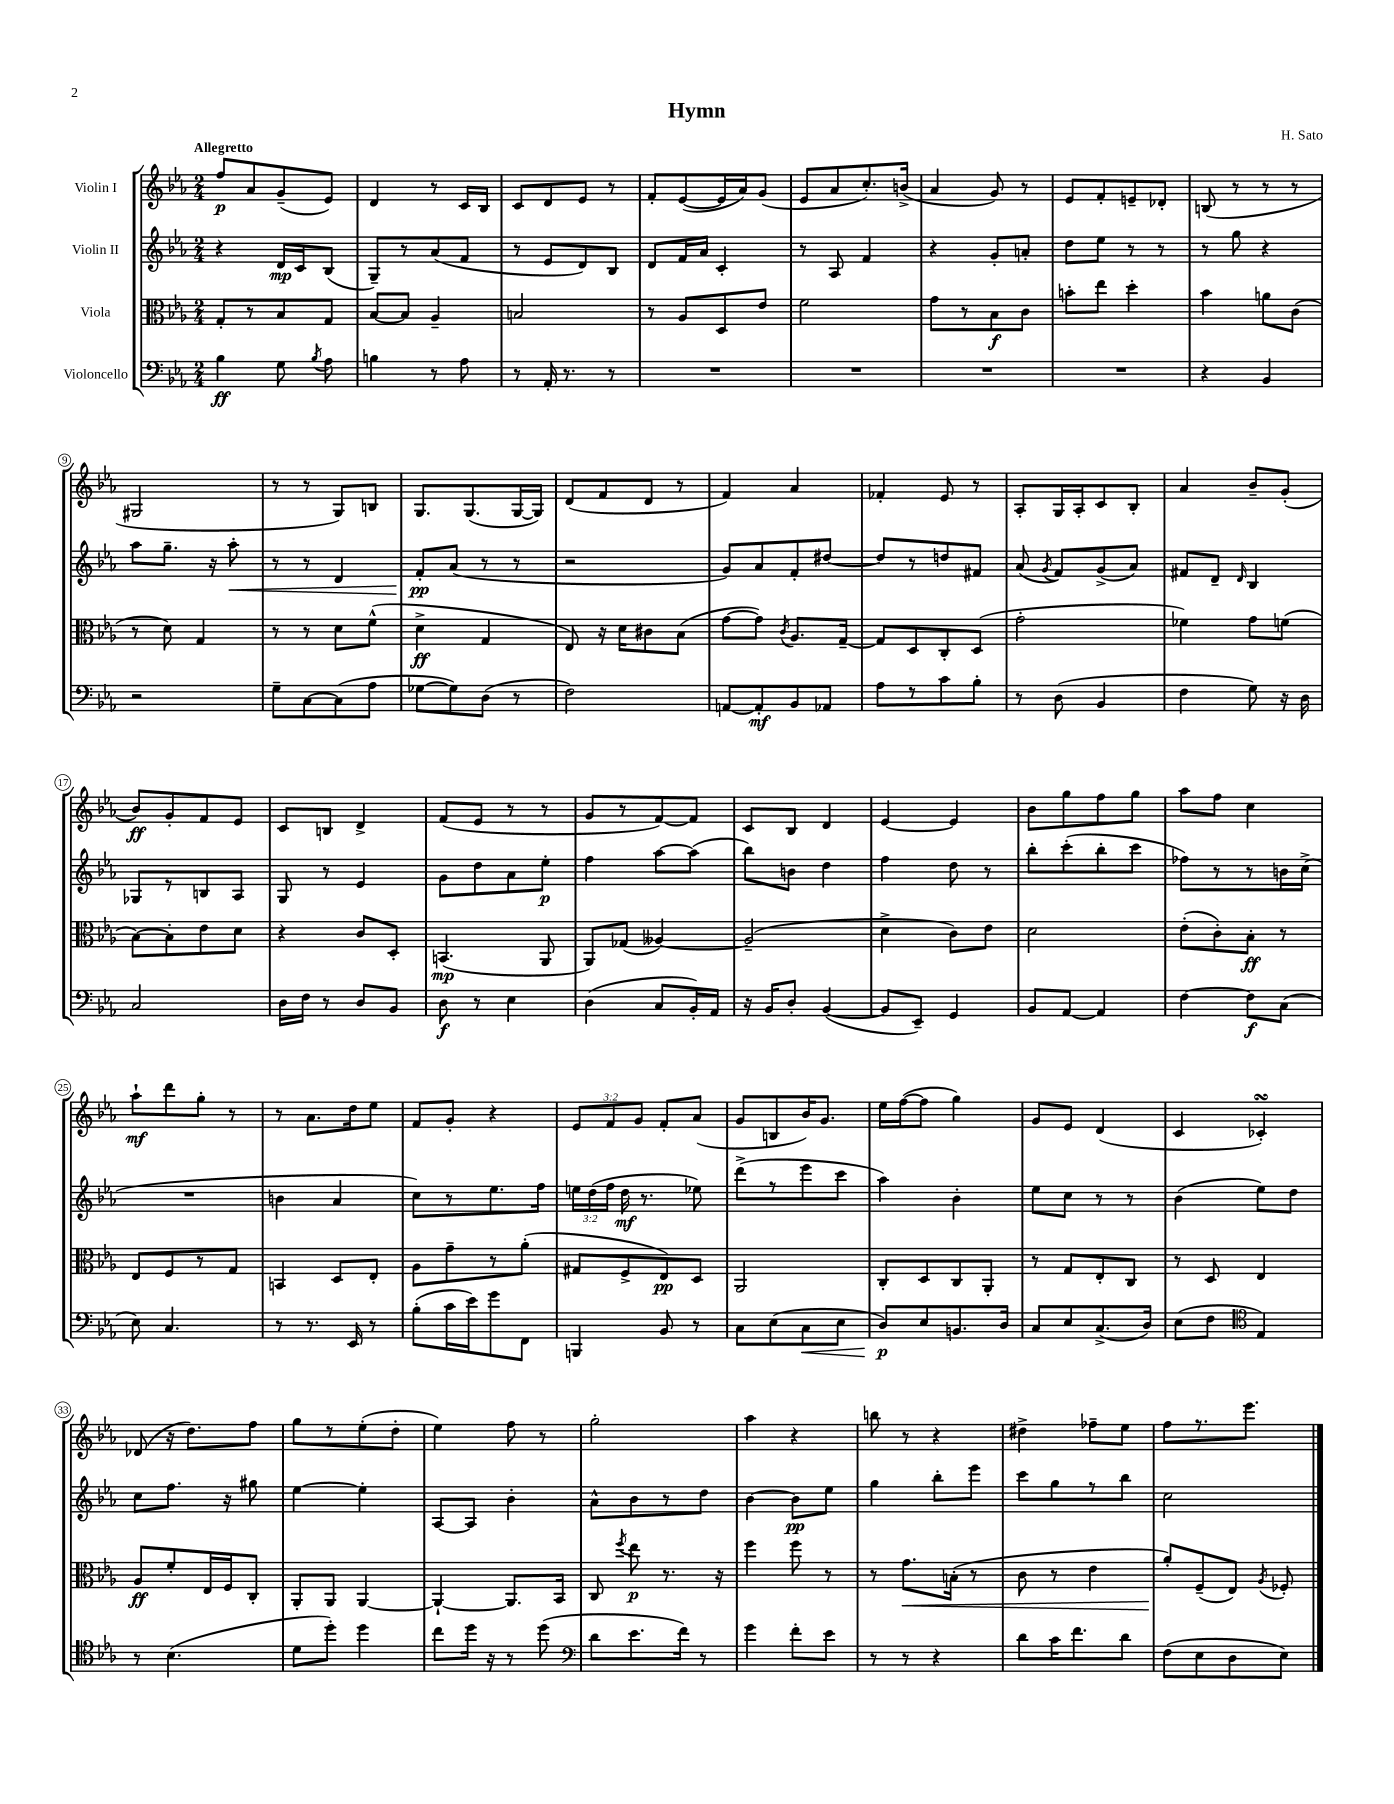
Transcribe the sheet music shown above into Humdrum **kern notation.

**kern	**dynam	**kern	**dynam	**kern	**dynam	**kern	**dynam
*part4	*part4	*part3	*part3	*part2	*part2	*part1	*part1
*staff4	*staff4	*staff3	*staff3	*staff2	*staff2	*staff1	*staff1
*I"Violoncello	*	*I"Viola	*	*I"Violin II	*	*I"Violin I	*
*clefF4	*	*clefC3	*	*clefG2	*	*clefG2	*
*k[b-e-a-]	*	*k[b-e-a-]	*	*k[b-e-a-]	*	*k[b-e-a-]	*
*M2/4	*	*M2/4	*	*M2/4	*	*M2/4	*
=1	=1	=1	=1	=1	=1	=1	=1
!	!	!	!	!	!	!LO:TX:a:B:t=Allegretto	!
4B-\	ff	8G'/L	.	4r	.	8ff/L	p
.	.	8r	.	.	.	8a-/	.
8G\	.	8B-/	.	16d/LL	mp	(8g~/	.
.	.	.	.	16c/J	.	.	.
8qB-/	.	.	.	.	.	.	.
8A-\	.	8G/J	.	(8B-/J	.	8e-/J)	.
=2	=2	=2	=2	=2	=2	=2	=2
4Bn\	.	[8B-/L	.	8G~/L)	.	4d/	.
.	.	8B-/J]	.	8r	.	.	.
8r	.	4A-~/	.	(8a-/	.	8r	.
8A-\	.	.	.	8f/J	.	16c/LL	.
.	.	.	.	.	.	16B-/JJ	.
=3	=3	=3	=3	=3	=3	=3	=3
8r	.	2Bn/	.	8r	.	8c/L	.
16AA-'/	.	.	.	8e-/L	.	8d/	.
8.r	.	.	.	.	.	.	.
.	.	.	.	8d/)	.	8e-/J	.
8r	.	.	.	8B-/J	.	8r	.
=4	=4	=4	=4	=4	=4	=4	=4
2r	.	8r	.	8d/L	.	8f'/L	.
.	.	8A-/L	.	16f/L	.	([8e-/	.
.	.	.	.	16a-/JJ	.	.	.
.	.	8D/	.	4c'/	.	16e-/L]	.
.	.	.	.	.	.	16a-/J)	.
.	.	8e-/J	.	.	.	(8g/J	.
=5	=5	=5	=5	=5	=5	=5	=5
2r	.	2f\	.	8r	.	8e-/L	.
.	.	.	.	8A-/	.	8a-/	.
.	.	.	.	4f/	.	8.cc'/)	.
.	.	.	.	.	.	(16bn^/Jk	.
=6	=6	=6	=6	=6	=6	=6	=6
2r	.	8g\L	.	4r	.	4a-/	.
.	.	8r	.	.	.	.	.
.	.	8B-\	f	8g'/L	.	8g/)	.
.	.	8c\J	.	8an'/J	.	8r	.
=7	=7	=7	=7	=7	=7	=7	=7
2r	.	8bn'\L	.	8dd\L	.	8e-/L	.
.	.	8ee-\J	.	8ee-\J	.	8f'/	.
.	.	4dd'\	.	8r	.	8en~/	.
.	.	.	.	8r	.	8d-X'/J	.
=8	=8	=8	=8	=8	=8	=8	=8
4r	.	4b-\	.	8r	.	(8Bn/	.
.	.	.	.	8gg\	.	8r	.
4BB-/	.	8an\L	.	4r	.	8r	.
.	.	(8c\J	.	.	.	8r	.
!!LO:LB:g=z
=9	=9	=9	=9	=9	=9	=9	=9
2r	.	8r	.	8aa-\L	.	2G#X/	.
.	.	8d\)	.	8.gg~\J	.	.	.
.	.	4G/	.	.	.	.	.
.	.	.	.	16r	.	.	.
!	!	!	!	!	!LO:HP:b	!	!
.	.	.	.	8aa-'\	<	.	.
=10	=10	=10	=10	=10	=10	=10	=10
8G~\L	.	8r	.	8r	.	8r	.
[8C\	.	8r	.	8r	.	8r	.
(8C\]	.	8d\L	.	4d/	.	8G/L)	.
8A-\J	.	(8f^^\J	.	.	.	8Bn/J	.
=11	=11	=11	=11	=11	=11	=11	=11
[8G-X\L	.	4d^\	ff	8f'/L	pp	8.G/L	.
8G-\])	.	.	.	(8a-/J	[	.	.
.	.	.	.	.	.	(8.G/	.
(8D\J	.	4G/	.	8r	.	.	.
8r	.	.	.	8r	.	[16G/L	.
.	.	.	.	.	.	16G/JJ])	.
=12	=12	=12	=12	=12	=12	=12	=12
2F\)	.	8E-/)	.	2r	.	(8d/L	.
.	.	16r	.	.	.	8f/	.
.	.	16d\KL	.	.	.	.	.
.	.	8c#X\	.	.	.	8d/J	.
.	.	(8B-\J	.	.	.	8r	.
=13	=13	=13	=13	=13	=13	=13	=13
[8AAn/L	.	[8g\L	.	8g/L)	.	4f/)	.
8AA'/]	mf	8g\J])	.	8a-/	.	.	.
.	.	8qc/	.	.	.	.	.
8BB-/	.	8.A-/L	.	8f'/	.	4a-/	.
8AA-X/J	.	.	.	[8dd#X/J	.	.	.
.	.	[16G~/Jk	.	.	.	.	.
=14	=14	=14	=14	=14	=14	=14	=14
8A-\L	.	8G/L]	.	8dd#/L]	.	4f-X'/	.
8r	.	8D/	.	8r	.	.	.
8c\	.	8C'/	.	8ddn/	.	8e-/	.
8B-'\J	.	(8D/J	.	8f#X/J	.	8r	.
=15	=15	=15	=15	=15	=15	=15	=15
8r	.	2g'\	.	(8a-/	.	8A-'/L	.
.	.	.	.	8qg/	.	.	.
(8D\	.	.	.	8f/L)	.	16G/L	.
.	.	.	.	.	.	16A-'/J	.
4BB-/	.	.	.	(8g^/	.	8c/	.
.	.	.	.	8a-/J)	.	8B-'/J	.
=16	=16	=16	=16	=16	=16	=16	=16
4F\	.	4f-X\)	.	8f#X/L	.	4a-/	.
.	.	.	.	8d~/J	.	.	.
.	.	.	.	16qqd/	.	.	.
8G\)	.	8g\L	.	4B-/	.	8b-~/L	.
16r	.	(8fn\J	.	.	.	(8g'/J	.
16D\	.	.	.	.	.	.	.
!!LO:LB:g=z
=17	=17	=17	=17	=17	=17	=17	=17
2C/	.	[8B-\L)	.	8G-X/L	.	8b-/L)	ff
.	.	8B-'\]	.	8r	.	8g'/	.
.	.	8e-\	.	8Bn/	.	8f/	.
.	.	8d\J	.	8A-/J	.	8e-/J	.
=18	=18	=18	=18	=18	=18	=18	=18
16D\LL	.	4r	.	8G/	.	8c/L	.
16F\JJ	.	.	.	.	.	.	.
8r	.	.	.	8r	.	8Bn/J	.
8D/L	.	8c/L	.	4e-/	.	4d^/	.
8BB-/J	.	8D'/J	.	.	.	.	.
=19	=19	=19	=19	=19	=19	=19	=19
8D\	f	(4.BBn/	mp	8g\L	.	(8f/L	.
8r	.	.	.	8dd\	.	8e-/J	.
4E-\	.	.	.	8a-\	.	8r	.
.	.	8AA-/	.	8ee-'\J	p	8r	.
=20	=20	=20	=20	=20	=20	=20	=20
(4D\	.	8AA-/L)	.	4ff\	.	8g/L	.
.	.	(8G-X/J	.	.	.	8r	.
8C/L	.	[4A--X/)	.	[8aa-\L	.	[8f/)	.
16BB-'/L)	.	.	.	(8aa-\J]	.	8f/J]	.
16AA-/JJ	.	.	.	.	.	.	.
=21	=21	=21	=21	=21	=21	=21	=21
16r	.	(2A--~/]	.	8bb-\L)	.	8c/L	.
16BB-/KL	.	.	.	.	.	.	.
8D'/J	.	.	.	8bn\J	.	8B-/J	.
([4BB-/	.	.	.	4dd\	.	4d/	.
=22	=22	=22	=22	=22	=22	=22	=22
8BB-/L]	.	4d^\	.	4ff\	.	[4e-/	.
8EE-~/J)	.	.	.	.	.	.	.
4GG/	.	8c\L)	.	8dd\	.	4e-/]	.
.	.	8e-\J	.	8r	.	.	.
=23	=23	=23	=23	=23	=23	=23	=23
8BB-/L	.	2d\	.	8bb-'\L	.	8b-\L	.
[8AA-/J	.	.	.	(8ccc'\	.	8gg\	.
4AA-/]	.	.	.	8bb-'\	.	8ff\	.
.	.	.	.	8ccc\J	.	8gg\J	.
=24	=24	=24	=24	=24	=24	=24	=24
[4F\	.	(8e-'\L	.	8ff-X\L)	.	8aa-\L	.
.	.	8c'\)	.	8r	.	8ff\J	.
8F\L]	f	8B-'\J	ff	8r	.	4cc\	.
(8C\J	.	8r	.	16bn\L	.	.	.
.	.	.	.	(16cc^\JJ	.	.	.
!!LO:LB:g=z
=25	=25	=25	=25	=25	=25	=25	=25
8E-\)	.	8E-/L	.	2r	.	8aa-`\L	mf
4.C/	.	8F/	.	.	.	8ddd\	.
.	.	8r	.	.	.	8gg'\J	.
.	.	8G/J	.	.	.	8r	.
=26	=26	=26	=26	=26	=26	=26	=26
8r	.	4BBn/	.	4bn\	.	8r	.
8.r	.	.	.	.	.	8.a-\L	.
.	.	8D/L	.	4a-/	.	.	.
16EE-/	.	.	.	.	.	16dd\k	.
8r	.	8E-'/J	.	.	.	8ee-\J	.
=27	=27	=27	=27	=27	=27	=27	=27
(8B-'\L	.	8A-\L	.	8cc\L)	.	8f/L	.
16c\L	.	8g~\	.	8r	.	8g'/J	.
16e-\J)	.	.	.	.	.	.	.
8g\	.	8r	.	8.ee-\	.	4r	.
8FF\J	.	(8a-'\J	.	.	.	.	.
.	.	.	.	16ff\Jk	.	.	.
=28	=28	=28	=28	=28	=28	=28	=28
4BBBn/	.	8G#X/L	.	24een\LL	.	12e-/L	.
.	.	.	.	(24dd\	.	.	.
.	.	.	.	24ff\JJ	.	12f/	.
.	.	8F^/	.	16dd\	mf	.	.
.	.	.	.	.	.	12g/J	.
.	.	.	.	8.r	.	.	.
8BB-/	.	8E-/)	pp	.	.	8f'/L	.
8r	.	8D/J	.	8ee-X\)	.	(8a-/J	.
=29	=29	=29	=29	=29	=29	=29	=29
8C\L	.	2AA-/	.	(8ddd^\L	.	8g/L	.
(8E-\	.	.	.	8r	.	8Bn/	.
!	!LO:HP:b	!	!	!	!	!	!
8C\	<	.	.	8eee-\	.	16b-/K)	.
.	.	.	.	.	.	8.g/J	.
8E-\J	.	.	.	8ccc\J	.	.	.
=30	=30	=30	=30	=30	=30	=30	=30
8D/L)	p	8C'/L	.	4aa-\)	.	16ee-\LL	.
.	.	.	.	.	.	([16ff\J	.
8E-/	[	8D/	.	.	.	8ff\J]	.
8.BBn/	.	8C/	.	4b-'\	.	4gg\)	.
.	.	8AA-'/J	.	.	.	.	.
16D/Jk	.	.	.	.	.	.	.
=31	=31	=31	=31	=31	=31	=31	=31
8C/L	.	8r	.	8ee-\L	.	8g/L	.
8E-/	.	8G/L	.	8cc\J	.	8e-/J	.
(8.C^/	.	8E-'/	.	8r	.	(4d/	.
.	.	8C/J	.	8r	.	.	.
16D/Jk)	.	.	.	.	.	.	.
=32	=32	=32	=32	=32	=32	=32	=32
(8E-\L	.	8r	.	(4b-\	.	4c/	.
8F\J	.	8D/	.	.	.	.	.
*clefC4	*	*	*	*	*	*	*
4E-/)	.	4E-/	.	8ee-\L)	.	4c-XsSSs'/)	.
.	.	.	.	8dd\J	.	.	.
!!LO:LB:g=z
=33	=33	=33	=33	=33	=33	=33	=33
8r	.	8A-/L	ff	8cc\L	.	(8d-X/	.
(4.B-\	.	8f'/	.	8.ff\J	.	16r	.
.	.	.	.	.	.	8.dd\L)	.
.	.	16E-/L	.	.	.	.	.
.	.	16F/J	.	16r	.	.	.
.	.	8C'/J	.	8gg#X\	.	8ff\J	.
=34	=34	=34	=34	=34	=34	=34	=34
8d\L	.	8AA-'/L	.	[4ee-\	.	8gg\L	.
8dd'\J)	.	8AA-/J	.	.	.	8r	.
4dd\	.	[4AA-/	.	4ee-'\]	.	(8ee-'\	.
.	.	.	.	.	.	8dd'\J	.
=35	=35	=35	=35	=35	=35	=35	=35
8cc\L	.	4AA-`/_	.	[8A-/L	.	4ee-\)	.
16dd\Jk	.	.	.	8A-/J]	.	.	.
16r	.	.	.	.	.	.	.
8r	.	8.AA-/L]	.	4b-'\	.	8ff\	.
(8dd\	.	.	.	.	.	8r	.
.	.	16BB-/Jk	.	.	.	.	.
=36	=36	=36	=36	=36	=36	=36	=36
*clefF4	*	*	*	*	*	*	*
8d\L	.	8C/	.	8a-^^\L	.	2gg'\	.
.	.	8qff/	.	.	.	.	.
8.e-\	.	8ee-\	p	8b-\	.	.	.
.	.	8.r	.	8r	.	.	.
16f\Jk)	.	.	.	.	.	.	.
8r	.	.	.	8dd\J	.	.	.
.	.	16r	.	.	.	.	.
=37	=37	=37	=37	=37	=37	=37	=37
4g\	.	4ff\	.	[4b-\	.	4aa-\	.
8f'\L	.	8ff\	.	8b-\L]	pp	4r	.
8e-\J	.	8r	.	8ee-\J	.	.	.
=38	=38	=38	=38	=38	=38	=38	=38
8r	.	8r	.	4gg\	.	8bbn\	.
!	!	!	!LO:HP:b	!	!	!	!
8r	.	8.g\L	<	.	.	8r	.
4r	.	.	.	8bb-'\L	.	4r	.
.	.	(16Bn'\Jk	.	.	.	.	.
.	.	8r	.	8eee-\J	.	.	.
=39	=39	=39	=39	=39	=39	=39	=39
8d\L	.	8c\	.	8ccc\L	.	4dd#X^\	.
16c\K	.	8r	.	8gg\	.	.	.
8.f\	.	.	.	.	.	.	.
.	.	4e-\	.	8r	.	8ff-X~\L	.
8d\J	.	.	.	8bb-\J	.	8ee-\J	.
=40	=40	=40	=40	=40	=40	=40	=40
(8F\L	.	8a-'/L)	.	2cc\	.	8ff\L	.
8E-\	.	(8F~/	[	.	.	8.r	.
8D\	.	8E-/J)	.	.	.	.	.
.	.	.	.	.	.	8.eee-\J	.
.	.	8qA-/	.	.	.	.	.
8E-\J)	.	8F-X'/	.	.	.	.	.
==	==	==	==	==	==	==	==
*-	*-	*-	*-	*-	*-	*-	*-
